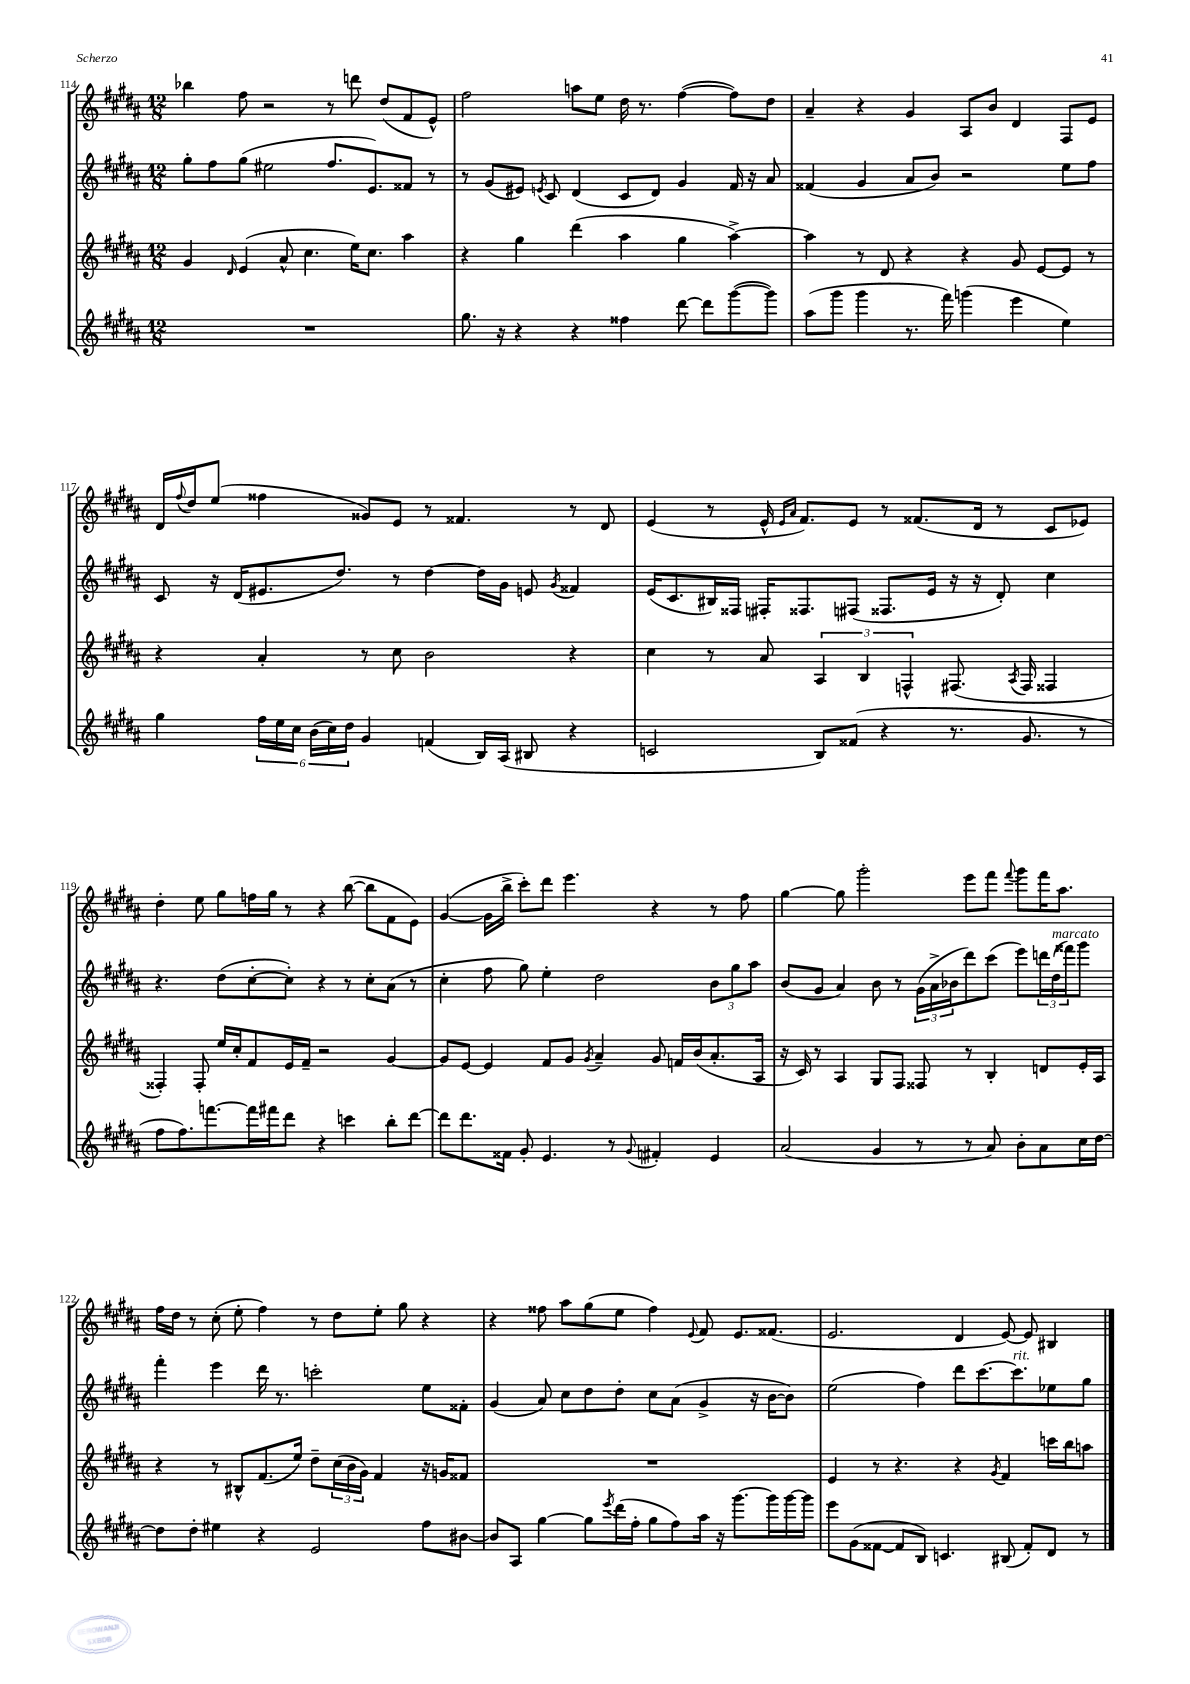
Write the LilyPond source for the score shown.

<<
\new StaffGroup <<
\new Staff = "s0" {
    \clef treble \key b \major \numericTimeSignature \time 12/8
    bes''4 fis''8 r2 r8 d'''8 dis''8( fis'8 e'8-^) |
    fis''2 a''8 e''8 dis''16 r8. fis''4~( fis''8) dis''8 |
    ais'4-- r4 gis'4 ais8 b'8 dis'4 fis8 e'8 |
    dis'16 \appoggiatura { fis''8 } dis''16 e''8( fisis''4 gisis'8) e'8 r8 fisis'4. r8 dis'8 |
    e'4( r8 e'16-^ \grace { e'16 ais'16 } fis'8.) e'8 r8 fisis'8.( dis'16 r8 cis'8 ees'8) |
    dis''4-. e''8 gis''8 f''16 gis''16 r8 r4 b''8~( b''8 fis'8 e'8) |
    gis'4~( gis'16 b''16-> cis'''8-.) dis'''8 e'''4. r4 r8 fis''8 |
    gis''4~ gis''8 gis'''2-. e'''8 fis'''8 \appoggiatura { fis'''8 } gis'''8 fis'''16 ais''8. |
    fis''16 dis''16 r8 cis''8-.( e''8-. fis''4) r8 dis''8 e''8-. gis''8 r4 |
    r4 fisis''8 ais''8 gis''8( e''8 fisis''4) \appoggiatura { e'8 } fis'8 e'8. fisis'8.( |
    e'2. dis'4 e'8~) e'8 bis4 \bar "|." |
}
\new Staff = "s1" {
    \clef treble \key b \major \numericTimeSignature \time 12/8
    gis''8-. fis''8 gis''8( eis''2 fis''8. e'8.) fisis'8 r8 |
    r8 gis'8( eis'8) \acciaccatura { e'8 } cis'8 dis'4( cis'8 dis'8) gis'4 fis'16 r16 ais'8 |
    fisis'4( gis'4 ais'8 b'8) r2 e''8 fis''8 |
    cis'8 r16 dis'16( eis'8. dis''8.) r8 dis''4~ dis''16 gis'16 e'8 \acciaccatura { gis'8 } fisis'4 |
    e'16( cis'8. bis16) fisis16 fis16-. fisis8. fis8( fisis8. e'16 r16 r16 dis'8-.) cis''4 |
    r4. dis''8( cis''8~-. cis''8-.) r4 r8 cis''8-. ais'8( r8 |
    cis''4-. fis''8 gis''8) e''4-. dis''2 \tuplet 3/2 { b'8 gis''8 ais''8 } |
    b'8( gis'8 ais'4) b'8 r8 \tuplet 3/2 { gis'16( ais'16-> bes'16 } dis'''8) cis'''8( e'''8) \tuplet 3/2 { d'''16 dis''16^\markup { \italic "marcato" }( fisis'''16) } gis'''8 |
    fis'''4-. e'''4 dis'''16 r8. c'''2-. e''8 fisis'8-. |
    gis'4( ais'8) cis''8 dis''8 dis''8-. cis''8 ais'8( gis'4-> r16 b'16~ b'8) |
    e''2( fis''4) dis'''8 cis'''8.~ cis'''8.^\markup { \italic "rit." } ees''8 gis''8 \bar "|." |
}
\new Staff = "s2" {
    \clef treble \key b \major \numericTimeSignature \time 12/8
    gis'4 \grace { dis'16 } e'4( ais'8-^ cis''4. e''16) cis''8. ais''4 |
    r4 gis''4 dis'''4( ais''4 gis''4 ais''4~->) |
    ais''4 r8 dis'8 r4 r4 gis'8 e'8~ e'8 r8 |
    r4 ais'4-. r8 cis''8 b'2 r4 |
    cis''4 r8 ais'8 \tuplet 3/2 { ais4 b4 f4-^ } fis8.( \acciaccatura { ais8 } fis16 fisis4 |
    fisis4-.) fisis8-. e''16 cis''16-. fis'8 e'16 fis'16-- r2 gis'4~ |
    gis'8 e'8~ e'4 fis'8 gis'8 \acciaccatura { gis'8 } ais'4-- gis'8 f'16 b'16( ais'8.-. ais16 |
    r16 cis'16) r8 ais4 gis8 fis8 fisis8 r8 b4-. d'8 e'16-. ais16 |
    r4 r8 bis8-^ fis'8.( e''16) dis''8-- \tuplet 3/2 { cis''16( b'16 gis'16) } fis'4 r16 g'16 fisis'8 |
    R1. |
    e'4 r8 r4. r4 \acciaccatura { gis'8 } fis'4 c'''16 b''16 a''8 \bar "|." |
}
\new Staff = "s3" {
    \clef treble \key b \major \numericTimeSignature \time 12/8
    R1. |
    gis''8. r16 r4 r4 fisis''4 dis'''8~ dis'''8 gis'''8~( gis'''8) |
    ais''8( gis'''8 gis'''4 r8. fis'''16) g'''4( e'''4 e''4) |
    gis''4 \tuplet 6/4 { fis''16 e''16 cis''16 b'16( cis''16) dis''16 } gis'4 f'4( b16) ais16( bis8 r4 |
    c'2 b8) fisis'8( r4 r8. gis'8. r8 |
    fis''8 fis''8.) f'''8.~ f'''16 fis'''16 dis'''8 r4 c'''4 b''8-. dis'''8~ |
    dis'''8 dis'''8. fisis'16 gis'8-. e'4. r8 \appoggiatura { gis'8 } fis'4-. e'4 |
    ais'2( gis'4 r8 r8 ais'8) b'8-. ais'8 cis''16 dis''16~ |
    dis''8 dis''8-. eis''4 r4 e'2 fis''8 bis'8~ |
    bis'8 ais8 gis''4~ gis''8 \acciaccatura { e'''8 } dis'''16( fis''16-. gis''8 fis''8) ais''16 r16 gis'''8.~ gis'''16 gis'''16~ gis'''16 |
    e'''8 gis'8( fisis'8~ fisis'8 b8) c'4. bis8( fisis'8-.) dis'8 r8 \bar "|." |
}
>>
>>
\layout { \context { \Score currentBarNumber = #114 } }
